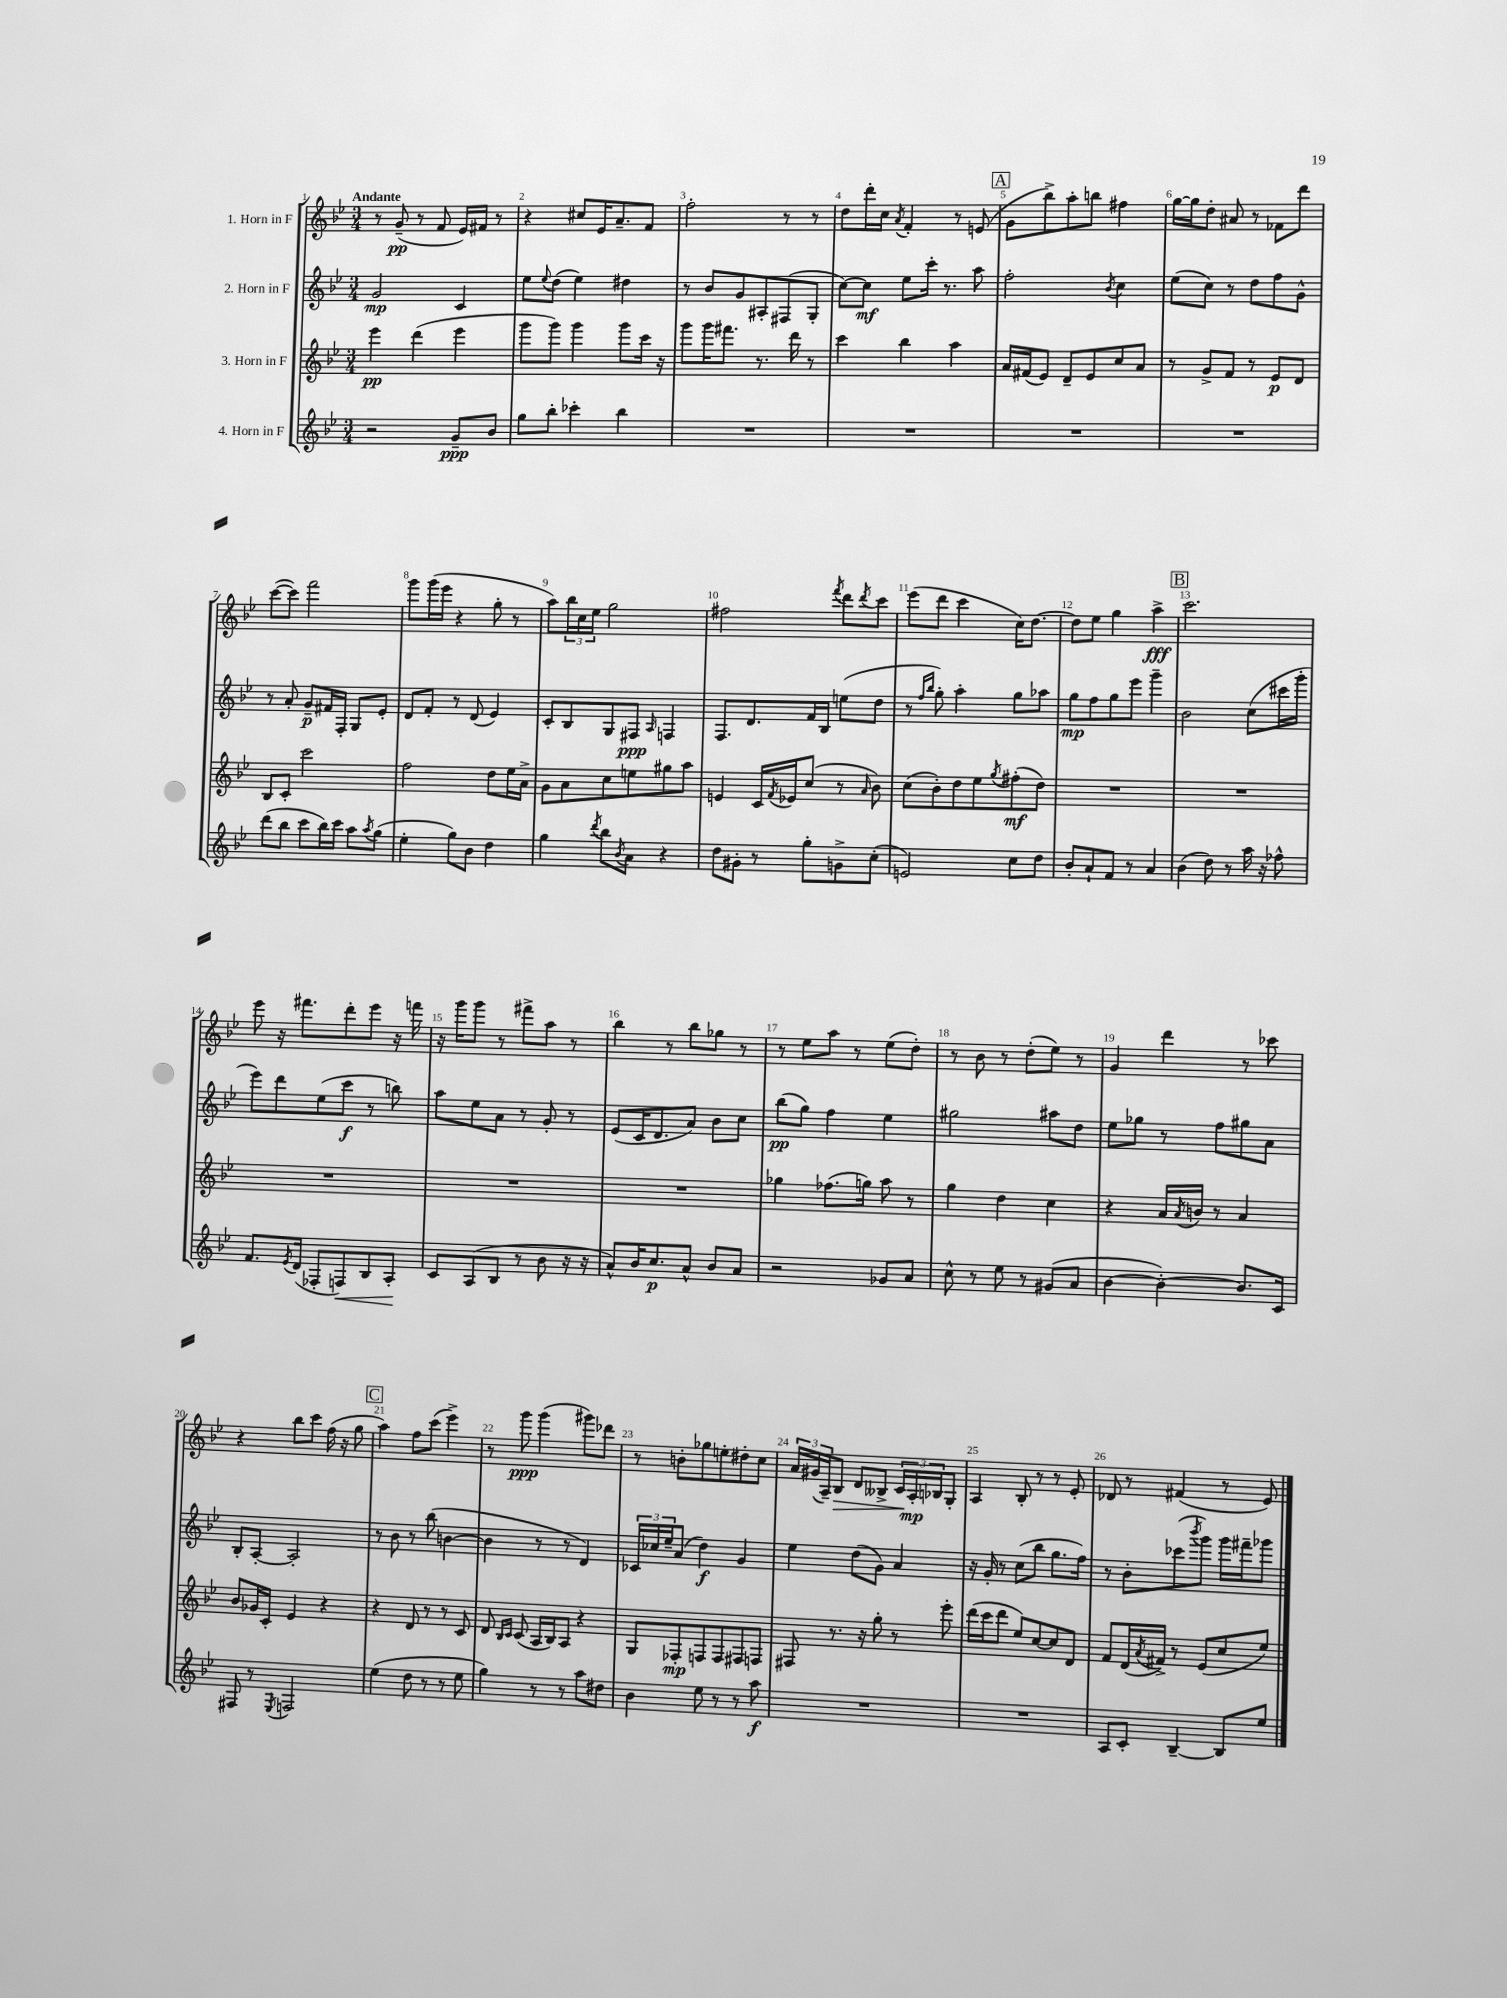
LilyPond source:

<<
\new StaffGroup <<
\new Staff = "s0" \with { instrumentName = "1. Horn in F" } {
    \clef treble \key bes \major \numericTimeSignature \time 3/4 \tempo "Andante"
    r8 g'8--\pp( r8 f'8 ees'16) fis'16 r8 |
    r4 cis''8 ees'16 a'8.-- f'8 |
    f''2-. r8 r8 |
    d''8 d'''16-. c''16 \acciaccatura { a'8 } f'4-. r8 e'8( |
    \mark \markup { \box "A" } g'8 bes''8->) a''8-. b''8 fis''4 |
    g''16~ g''16 d''8-. ais'8 r8 fes'8 d'''8 |
    c'''8~( c'''8) f'''2 |
    g'''8 g'''16( ees'''16 r4 g''8-. r8 |
    a''8) \tuplet 3/2 { bes''16 c''16 ees''16 } g''2 |
    fis''2 \acciaccatura { f'''8 } d'''8 \acciaccatura { d'''8 } c'''8 |
    ees'''8( d'''8 c'''4 c''16) d''8.~ |
    d''8 ees''8 g''4 a''4->\fff |
    \mark \markup { \box "B" } c'''2. |
    ees'''8 r16 fis'''8. d'''8-. ees'''8 r16 f'''16 |
    r16 g'''16 g'''8 r8 fis'''8-> a''8 r8 |
    bes''4 r8 bes''8 ges''8 r8 |
    r8 ees''8 a''8 r8 ees''8( d''8-.) |
    r8 bes'8 r8 d''8-.( ees''8) r8 |
    g'4 d'''4 r8 ces'''8 |
    r4 bes''8 c'''8 f''16( r16 g''8 |
    \mark \markup { \box "C" } a''4) f''8 c'''8( ees'''4->) |
    r8 g'''8\ppp g'''4( gis'''8) des'''8 |
    r8 b'8-. ges''8 e''8-. dis''8-. c''8 |
    \tuplet 3/2 { a'16 gis'16( a16--) } bes8\> d'8 beses8-> \tuplet 3/2 { c'16\! a16-.\mp bes16 } g8-. |
    a4 bes8-. r8 r8 ees'8-. |
    des'8 r8 fis'4( r8 ees'8) \bar "|." |
}
\new Staff = "s1" \with { instrumentName = "2. Horn in F" } {
    \clef treble \key bes \major \numericTimeSignature \time 3/4
    g'2\mp c'4 |
    ees''8 \appoggiatura { ees''8 } d''8( ees''4) dis''4 |
    r8 bes'8 g'8 ais8-. fis8( g8-. |
    c''8~) c''8\mf ees''8 c'''16-. r8. a''8 |
    \mark \markup { \box "A" } f''2-. \acciaccatura { bes'8 } c''4 |
    ees''8( c''8) r8 d''8 f''8 g'8-^ |
    r8 a'8-. g'8--\p fis'16 f16-. g8 ees'8-. |
    d'8 f'8-. r8 d'8( ees'4) |
    c'8-. bes8 g8 fis8\ppp \grace { a16 } f4 |
    f8. d'8. f'16 bes16 e''8( d''8 |
    r8 \grace { f''16 bes''16 } g''8-.) a''4-. g''8 aes''8 |
    g''8\mp f''8 g''8 ees'''8 g'''4-- |
    \mark \markup { \box "B" } bes'2 c''8( cis'''16 g'''16-. |
    ees'''8) d'''8 ees''8( c'''8\f r8 b''8) |
    a''8 ees''8 a'8 r8 g'8-. r8 |
    ees'8( c'16 d'8. a'8) bes'8 c''8 |
    bes''8\pp( g''8) f''4 ees''4 |
    gis''2 ais''8 d''8 |
    ees''8 ges''8 r8 f''8 gis''8 a'8 |
    bes8-. a8~-. a2-. |
    \mark \markup { \box "C" } r8 bes'8 r8 bes''8( b'4~ |
    b'4 r8 r8 d'4) |
    \tuplet 3/2 { ces'16 ces''16 ees''16-- } a'8( d''4\f) g'4 |
    ees''4 d''8( g'8) a'4 |
    r16 g'16-. r8 c''8( bes''8 g''8. f''16) |
    r8 bes'8-. ces'''8( \acciaccatura { bes'''8 } g'''8) g'''16 fis'''16-- ges'''8 \bar "|." |
}
\new Staff = "s2" \with { instrumentName = "3. Horn in F" } {
    \clef treble \key bes \major \numericTimeSignature \time 3/4
    ees'''4\pp d'''4( ees'''4 |
    g'''8 g'''8) g'''4 g'''8 c'''16 r16 |
    g'''8 g'''16 fis'''8. r8. d'''16 r8 |
    c'''4 bes''4 a''4 |
    \mark \markup { \box "A" } a'16 fis'16( ees'8) d'8-- ees'8 c''8 a'8 |
    r8 g'8-> f'8 r8 ees'8\p d'8 |
    bes8 c'8-. c'''2 |
    f''2 d''8 ees''16 a'16-> |
    g'8 a'8 c''8 e''8 gis''8 a''8 |
    e'4 c'16 \acciaccatura { f'8 } ees'16 c''8( r8 \grace { a'16 } bes'8) |
    c''8( bes'8-.) d''8 ees''8 \acciaccatura { g''8 } fis''8-.\mf( d''8) |
    R2. |
    \mark \markup { \box "B" } R2. |
    R2. |
    R2. |
    R2. |
    ges''4 fes''8.( g''16) a''8 r8 |
    g''4 d''4 c''4 |
    r4 a'16 \acciaccatura { a'8 } b'16 r8 a'4 |
    bes'8 ges'16 c'16-. ees'4 r4 |
    \mark \markup { \box "C" } r4 d'8 r8 r8 c'8 |
    d'8 \grace { bes16 c'16 } c'8( a16 bes16) a8 r4 |
    g8 fes8-.\mp f8 f8 fis8 f8 |
    fis8 r8. r16 g''8-. r8 ees'''8-. |
    d'''16( c'''16 d'''8 ees''8) c''8~ c''8 d'8 |
    f'8 d'16( \acciaccatura { a'8 } fis'16->) r8 ees'8( c''8 ees''8) \bar "|." |
}
\new Staff = "s3" \with { instrumentName = "4. Horn in F" } {
    \clef treble \key bes \major \numericTimeSignature \time 3/4
    r2 g'8--\ppp bes'8 |
    g''8 bes''8-. ces'''4-. bes''4 |
    R2. |
    R2. |
    \mark \markup { \box "A" } R2. |
    R2. |
    d'''8( bes''8 c'''8 bes''16) c'''16 a''8 \acciaccatura { a''8 } g''8( |
    ees''4-. g''8) bes'8 d''4 |
    g''4 \acciaccatura { d'''8 } bes''8 \acciaccatura { bes'8 } a'8 r4 |
    d''8 gis'8-. r8 g''8-. g'8-> c''8-.( |
    e'2) c''8 d''8 |
    bes'8-. a'8-! f'8 r8 a'4 |
    \mark \markup { \box "B" } bes'4( d''8) r8 a''16 r16 fes''8-^ |
    f'8. \acciaccatura { ees'8 } d'16( fes8-. f8\<) bes8 a8-.\! |
    c'8 a8( bes8 r8 bes'8 r16 r16 |
    a'8-^) bes'16 c''8.\p a'8-^ bes'8 a'8 |
    r2 ges'8 a'8 |
    c''8-^ r8 ees''8 r8 gis'8( a'8 |
    bes'4~ bes'4~-.) bes'8. c'16 |
    fis8 r8 \acciaccatura { ees8 } f2 |
    \mark \markup { \box "C" } ees''4( d''8 r8 r8 ees''8 |
    g''4) r8 r8 a''8 dis''8 |
    bes'4 ees''8 r8 r8 a''8\f |
    R2. |
    R2. |
    a8 c'8-. bes4~-- bes8 ees''8 \bar "|." |
}
>>
>>
\layout { \context { \Score \override BarNumber.break-visibility = ##(#f #t #t) barNumberVisibility = #all-bar-numbers-visible } }
